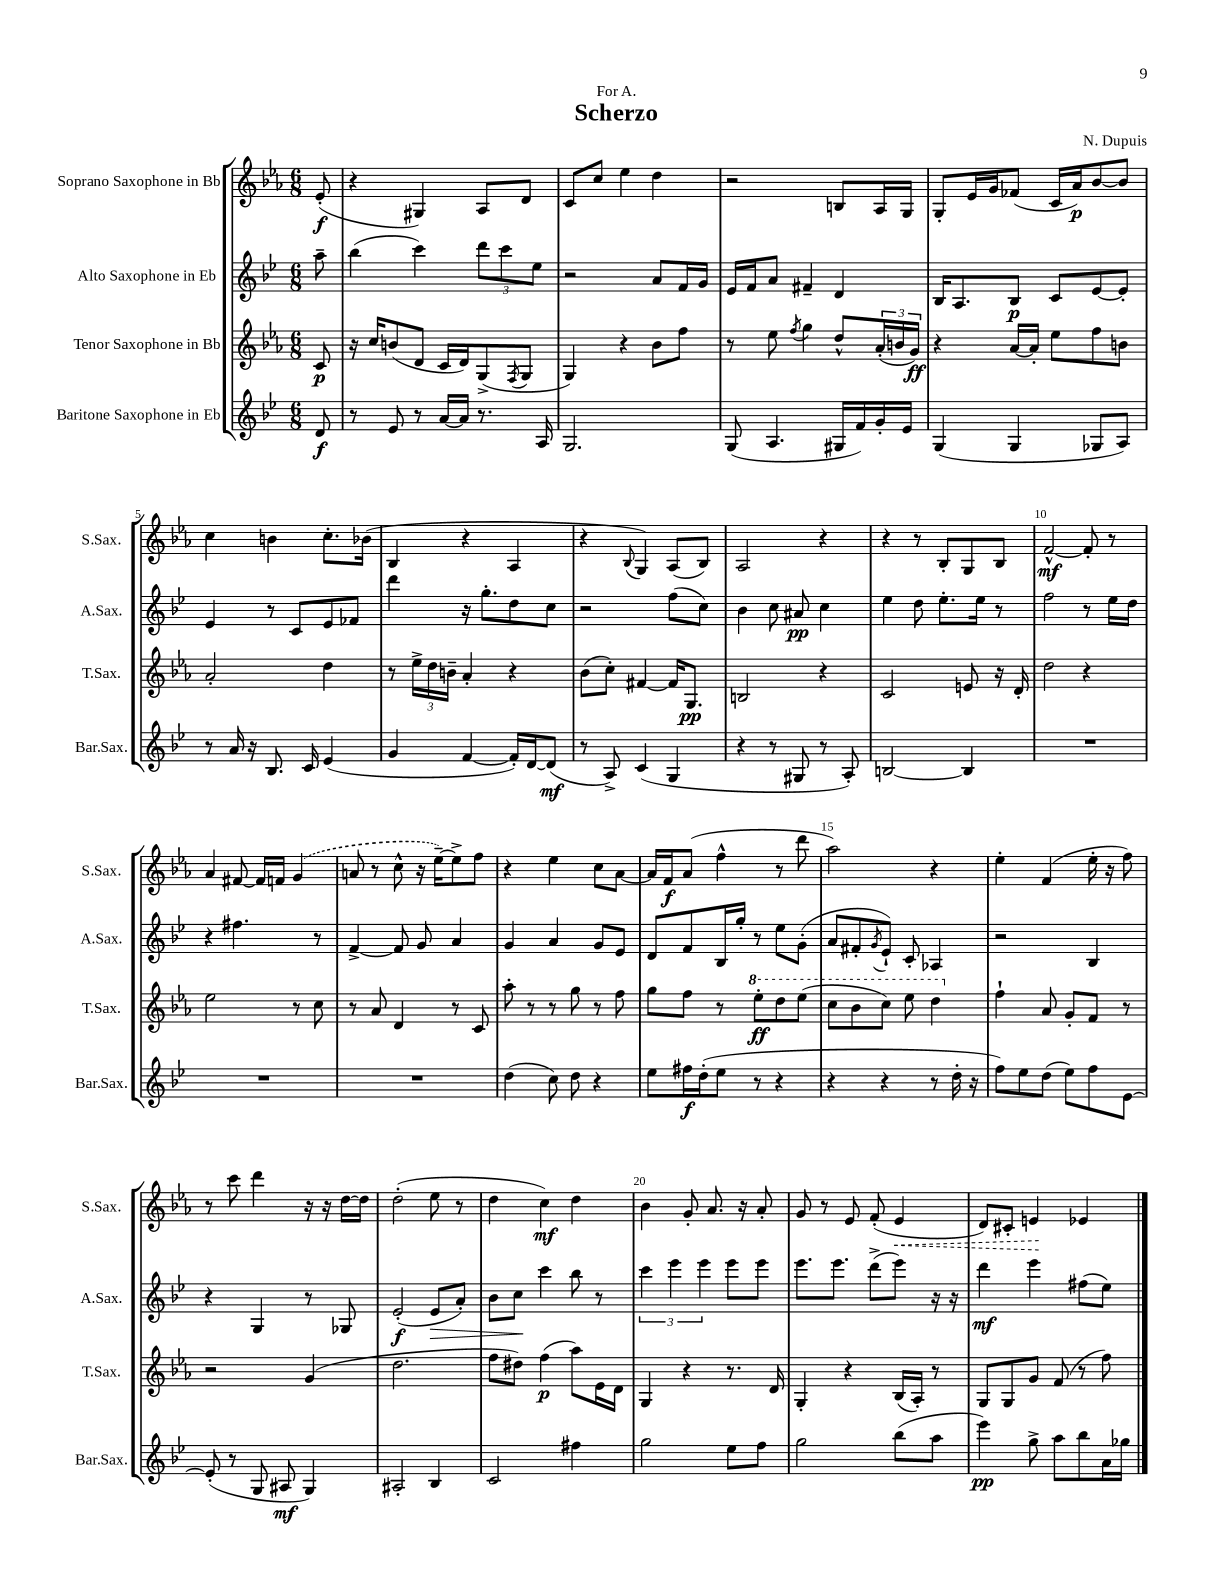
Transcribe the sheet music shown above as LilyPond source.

\header { title = "Scherzo" composer = "N. Dupuis" dedication = "For A." }
<<
\new StaffGroup <<
\new Staff = "s0" \with { instrumentName = "Soprano Saxophone in Bb" shortInstrumentName = "S.Sax." } {
    \clef treble \key ees \major \numericTimeSignature \time 6/8 \partial 8
    ees'8-.\f( |
    r4 gis4) aes8 d'8 |
    c'8 c''8 ees''4 d''4 |
    r2 b8 aes16 g16 |
    g8-. ees'16 g'16 fes'8( c'16 aes'16\p) bes'8~ bes'8 |
    c''4 b'4 c''8.-. bes'16( |
    bes4 r4 aes4 |
    r4 \appoggiatura { bes8 } g4) aes8( bes8) |
    aes2 r4 |
    r4 r8 bes8-. g8 bes8 |
    f'2~-^\mf f'8-. r8 |
    aes'4 fis'8~ fis'16 f'16 \once \slurDashed g'4( |
    a'8 r8 c''8-^ r16 ees''16~--) ees''8-> f''8 |
    r4 ees''4 c''8 aes'8~ |
    aes'16 f'16\f aes'8( f''4-^ r8 d'''8 |
    aes''2) r4 |
    ees''4-. f'4( ees''16-. r16 f''8) |
    r8 c'''8 d'''4 r16 r16 d''16~ d''16 |
    d''2-.( ees''8 r8 |
    d''4 c''4\mf) d''4 |
    bes'4 g'8-. aes'8. r16 aes'8-. |
    g'8 r8 ees'8 f'8-.( \once \override Hairpin.style = #'dashed-line ees'4\< |
    d'8) cis'8-. e'4\! ees'4 \bar "|." |
}
\new Staff = "s1" \with { instrumentName = "Alto Saxophone in Eb" shortInstrumentName = "A.Sax." } {
    \clef treble \key bes \major \numericTimeSignature \time 6/8 \partial 8
    a''8-- |
    bes''4( c'''4) \tuplet 3/2 { d'''8 c'''8 ees''8 } |
    r2 a'8 f'16 g'16 |
    ees'16 f'16 a'8 fis'4-- d'4 |
    bes16 a8. bes8\p c'8 ees'8~ ees'8-. |
    ees'4 r8 c'8 ees'8 fes'8 |
    d'''4 r16 g''8.-. d''8 c''8 |
    r2 f''8( c''8) |
    bes'4 c''8 ais'8\pp c''4 |
    ees''4 d''8 ees''8.-. ees''16 r8 |
    f''2 r8 ees''16 d''16 |
    r4 fis''4. r8 |
    f'4~-> f'8 g'8 a'4 |
    g'4 a'4 g'8 ees'8 |
    d'8 f'8 bes16 g''16-. r8 ees''8 g'8-.( |
    a'8 fis'8-. \acciaccatura { g'8 } ees'8-!) c'8-. aes4 |
    r2 bes4 |
    r4 g4 r8 ges8 |
    ees'2-.\f( ees'8\> a'8-.) |
    bes'8 c''8\! c'''4 bes''8 r8 |
    \tuplet 3/2 { c'''4 ees'''4 ees'''4 } ees'''8 ees'''8 |
    ees'''8. ees'''8. d'''8->( ees'''8) r16 r16 |
    d'''4\mf ees'''4 fis''8( ees''8) \bar "|." |
}
\new Staff = "s2" \with { instrumentName = "Tenor Saxophone in Bb" shortInstrumentName = "T.Sax." } {
    \clef treble \key ees \major \numericTimeSignature \time 6/8 \partial 8
    c'8\p |
    r16 c''16 b'8( d'8 c'16 d'16) g8->( \acciaccatura { f8 } g8 |
    g4) r4 bes'8 f''8 |
    r8 ees''8 \acciaccatura { f''8 } g''4 d''8-^ \tuplet 3/2 { aes'16-.( b'16 g'16\ff) } |
    r4 aes'16~ aes'16-. ees''8 f''8 b'8 |
    aes'2-. d''4 |
    r8 \tuplet 3/2 { ees''16-> d''16 b'16-- } aes'4-. r4 |
    bes'8( c''8-.) fis'4~ fis'16 g8.\pp |
    b2 r4 |
    c'2 e'8 r16 d'16-. |
    d''2 r4 |
    ees''2 r8 c''8 |
    r8 aes'8 d'4 r8 c'8 |
    aes''8-. r8 r8 g''8 r8 f''8 |
    g''8 f''8 r8 \ottava #1 ees'''8-.\ff d'''8 ees'''8( |
    c'''8 bes''8 c'''8) ees'''8 d'''4 \ottava #0 |
    f''4-! aes'8 g'8-. f'8 r8 |
    r2 g'4( |
    d''2. |
    f''8 dis''8) f''4\p( aes''8) ees'16 d'16 |
    g4 r4 r8. d'16 |
    g4-. r4 bes16( aes16-.) r8 |
    g8 g8 g'8 f'8( r8 f''8) \bar "|." |
}
\new Staff = "s3" \with { instrumentName = "Baritone Saxophone in Eb" shortInstrumentName = "Bar.Sax." } {
    \clef treble \key bes \major \numericTimeSignature \time 6/8 \partial 8
    d'8\f |
    r8 ees'8 r8 a'16~ a'16 r8. a16 |
    g2. |
    g8( a4. gis16 f'16) g'16-. ees'16 |
    g4( g4 ges8 a8) |
    r8 a'16 r16 bes8. c'16 ees'4( |
    g'4 f'4~ f'16-.) d'16~ d'8\mf( |
    r8 a8->) c'4( g4 |
    r4 r8 gis8 r8 a8-.) |
    b2~ b4 |
    R2. |
    R2. |
    R2. |
    d''4( c''8) d''8 r4 |
    ees''8 fis''16\f d''16-.( ees''8 r8 r4 |
    r4 r4 r8 d''16-. r16 |
    f''8) ees''8 d''8( ees''8) f''8 ees'8~ |
    ees'8-.( r8 g8 ais8\mf g4) |
    ais2-. bes4 |
    c'2 fis''4 |
    g''2 ees''8 f''8 |
    g''2 bes''8( a''8 |
    ees'''4\pp) g''8-> a''8 bes''8 a'16 ges''16 \bar "|." |
}
>>
>>
\layout { \context { \Score \override BarNumber.break-visibility = ##(#f #t #t) barNumberVisibility = #(every-nth-bar-number-visible 5) } }
